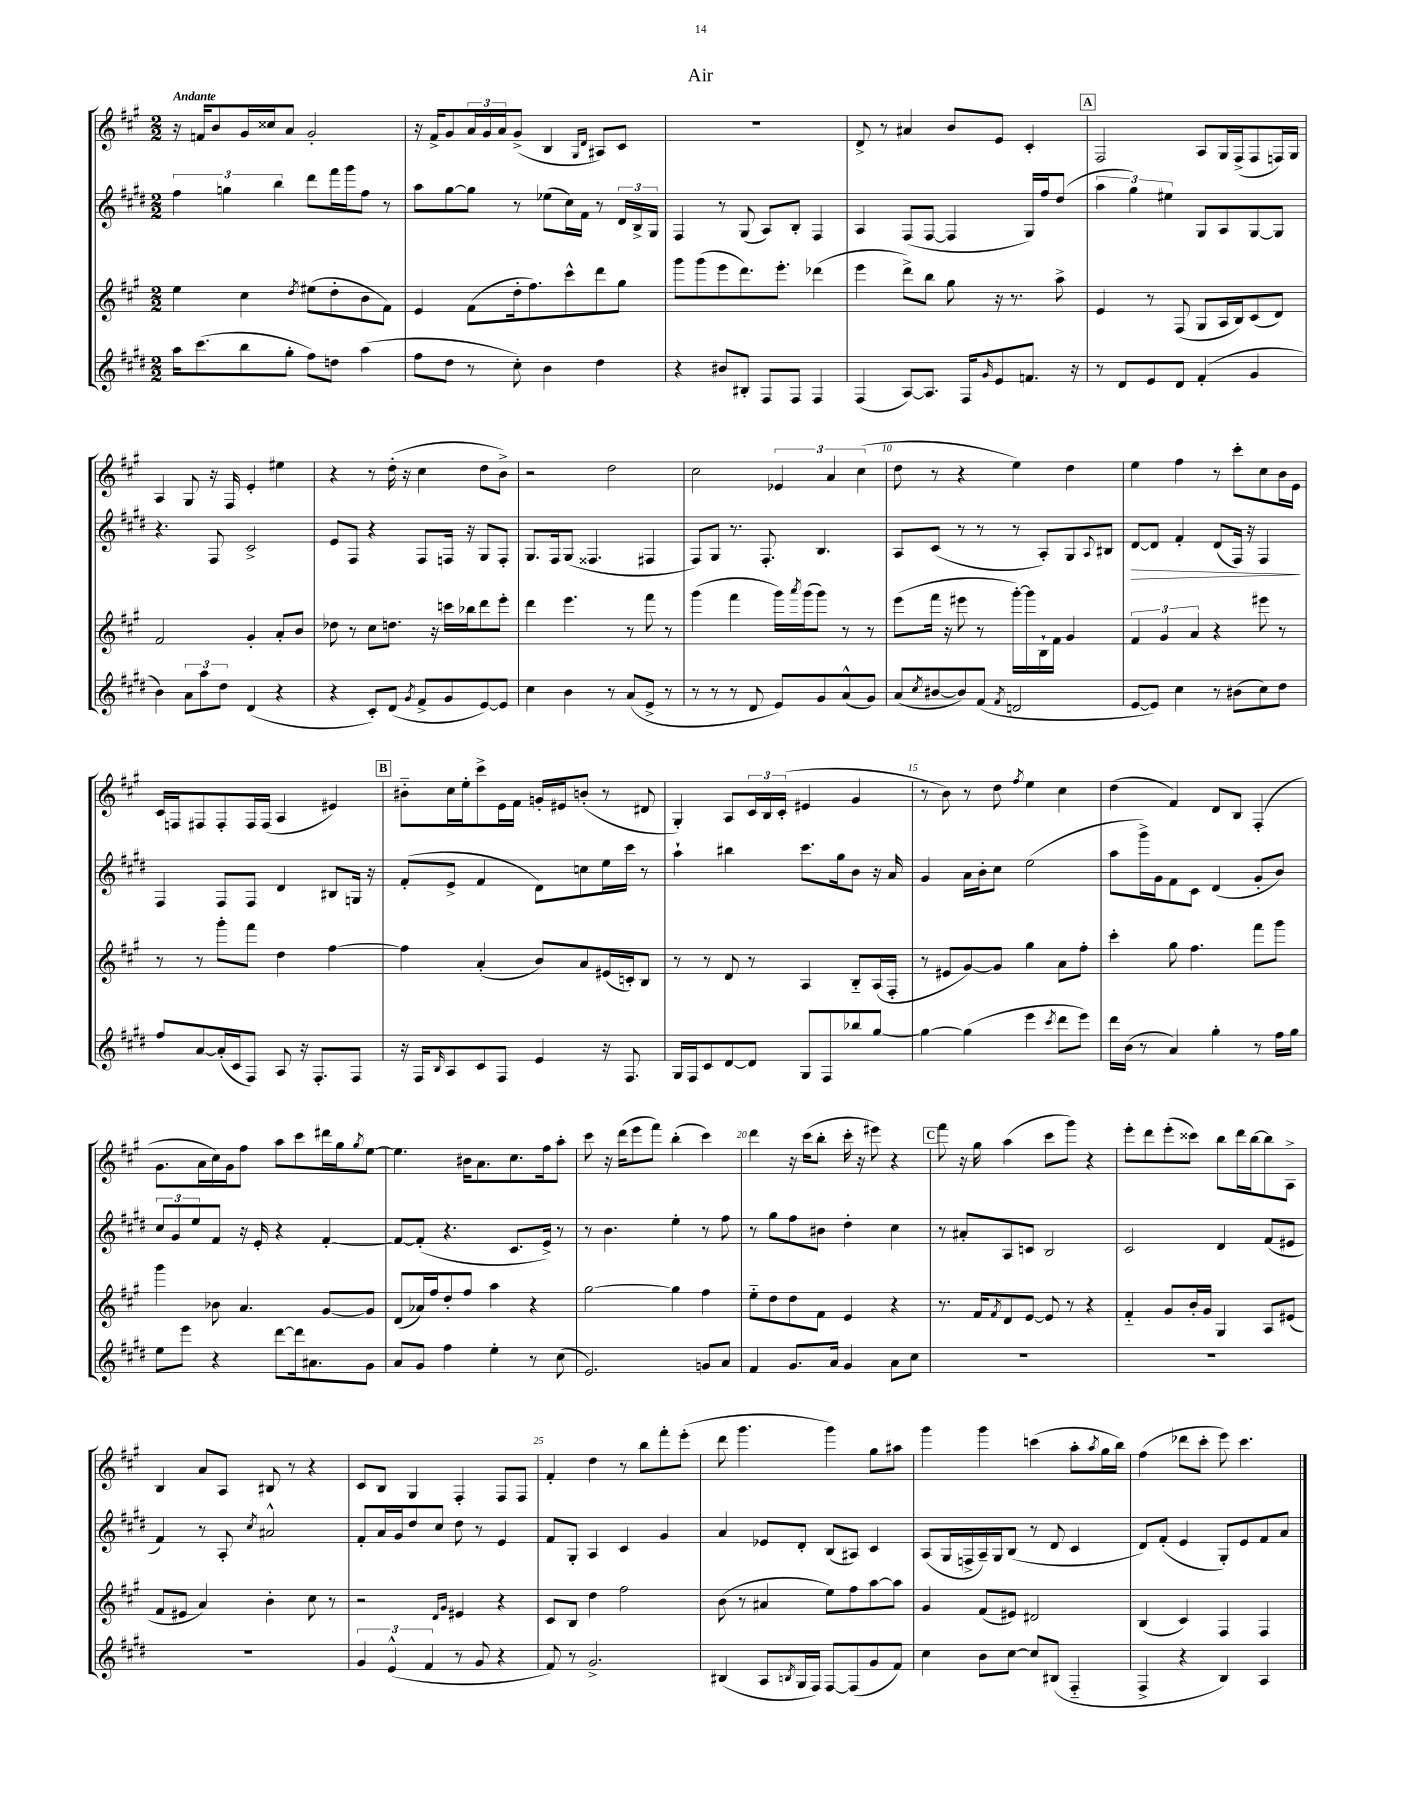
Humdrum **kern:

**kern	**kern	**kern	**kern
*staff4	*staff3	*staff2	*staff1
*clefG2	*clefG2	*clefG2	*clefG2
*k[f#c#g#d#]	*k[f#c#g#]	*k[f#c#g#d#]	*k[f#c#g#]
*M2/2	*M2/2	*M2/2	*M2/2
16aa	4ee	6ff#	16r
(8.ccc#	.	.	16f
.	.	.	8b
.	.	6gg	.
8bb	4cc#	.	16g#
.	.	.	16cc##
.	.	6bb	.
8gg#'	.	.	8a
.	8qdd	.	.
8ff#)	(8ee#	8ddd#	2g#'
8dd	8dd'	16fff#	.
.	.	16ggg#	.
(4aa	8b	8ff#	.
.	8f#)	8r	.
=	=	=	=
8ff#	4e	8aa	16r
.	.	.	16f#^
8dd#	.	[8gg#	8g#
8r	(8f#	8gg#]	24a
.	.	.	24g#
.	.	.	24a
8cc#')	16dd'	8r	(8g#^
.	8.ff#)	.	.
4b	.	(8ee-	4B
.	8ccc#^^	16cc#)	.
.	.	16f#	.
.	.	.	16qqG#
.	.	.	16qqd
4dd#	8ddd	8r	8A#)
.	8gg#	24d#	8c#
.	.	24B^	.
.	.	24G#	.
=	=	=	=
4r	8ggg#	4F#	1r
.	(8ggg#	.	.
8b#	8eee	8r	.
8B#'	8.ddd)	(8G#	.
8F#	.	8A)	.
.	8.eee'	.	.
8F#	.	8B'	.
4F#	(4ddd-	4F#	.
=	=	=	=
(4F#	4eee	4A	8d^
.	.	.	8r
[8A)	8ddd^)	(8F#	4a#
8.A]	8bb	[8F#	.
.	8gg#	4F#]	8b
16F#	.	.	.
16qqg#	.	.	.
8e	16r	.	8e
.	8.r	.	.
8.f	.	16G#)	4c#'
.	.	16ff#	.
.	8aa^	(8dd#	.
16r	.	.	.
=	=	=	=
8r	4e	6aa	2F#
8d#	.	.	.
.	.	6gg#)	.
8e	8r	.	.
.	.	6ee#	.
8d#	(8F#	.	.
(4f#'	8G#	8G#	8A
.	16A	8A	16G#
.	16B)	.	(16F#^
4g#	(8c#	[8G#	8F#
.	8d)	8G#]	16F)
.	.	.	16G#
=	=	=	=
4b)	2f#	4.r	4A
12a	.	.	8G#
12aa	.	.	.
.	.	8F#	16r
12dd#	.	.	.
.	.	.	16F#
(4d#	4g#'	2c#^	4e'
4r	8a'	.	4ee#
.	8b	.	.
=	=	=	=
4r	8dd-	8e	4r
.	8r	8F#	.
8c#')	8cc#	4r	8r
(8d#	8.dd	.	(16dd'
.	.	.	16r
8qg#	.	.	.
8f#^	.	8F#	4cc#
.	16r	.	.
8g#	16ccc	16F	.
.	16bb-	16r	.
[8e)	8ddd	8G#	8dd
8e]	8eee'	8F'	8b^)
=	=	=	=
4cc#	4ddd	8.G#	2r
.	.	16F#	.
4b	4.eee	(8G#	.
.	.	4.F##	.
8r	.	.	2dd
(8a	8r	.	.
8e^	8fff#	4F#	.
8r	8r	.	.
=	=	=	=
8r	(4ggg#	8F#)	2cc#
8r	.	8G#	.
8r	4fff#	8.r	.
8d#	.	.	.
.	.	8.F#'	.
8e)	16ggg#)	.	6e-
.	8qaaa	.	.
.	(16ggg#	.	.
8g#	8ggg#)	4.B	.
.	.	.	6a
(8a^^	8r	.	.
.	.	.	(6cc#
8g#)	8r	.	.
=	=	=	=
(8a	(8eee	8A	8dd
8qcc#	.	.	.
[8b#	16fff#	(8c#	8r
.	16r	.	.
8b#])	8eee#	8r	4r
(8f#	8r	8r	.
8qf#	.	.	.
2d	[16ggg#')	8r	4ee)
.	16ggg#]	.	.
.	16B`	8A')	.
.	16f#	.	.
.	4g#	8G#	4dd
.	.	8qqA	.
.	.	8B#	.
=	=	=	=
[8e	6f#	[8d#	4ee
8e])	.	8d#]	.
.	6g#	.	.
4cc#	.	4f#'	4ff#
.	6a	.	.
8r	4r	(8d#	8r
(8b#	.	16F#)	8ccc#'
.	.	16r	.
8cc#)	8eee#	4F#	8cc#
8dd#	8r	.	16b
.	.	.	16e
=	=	=	=
8ff#	8r	4F#	16c#
.	.	.	16F
[8a	8r	.	8F#
(16a']	8ggg#'	8F#	8F#'
16c#	.	.	.
8F#)	8fff#	8F#	16F#
.	.	.	(16F#
8A	4dd	4d#	4A
16r	.	.	.
8.F#'	.	.	.
.	[4ff#	8B#	4e#)
8F#	.	16G	.
.	.	16r	.
=	=	=	=
16r	4ff#]	(8f#'	8b#'~
16F#	.	.	.
16qqB	.	.	.
8A	.	8e^	16cc#
.	.	.	16ee'
8c#	(4a'	4f#	8ccc#^
8F#	.	.	16e
.	.	.	16f#
4e	8b)	8d#)	16g'
.	.	.	16e#
.	8a	8cc	(8b'
16r	(16e#	16ee	8r
8.F#	16c')	16ccc#	.
.	8B	8r	8d#
=	=	=	=
16G#	8r	4aa`	4G#')
16F#	.	.	.
8c#	8r	.	.
[8d#	8d	4bb#	8A
8d#]	8r	.	24c#
.	.	.	24B
.	.	.	(24c#'
8G#	4A	8.ccc#	4e#
8F#	.	.	.
.	.	16gg#	.
8bb-	8B'~	8b	4g#
[8gg#	(16A	16r	.
.	16F#'	16a	.
=	=	=	=
4gg#_	8r	4g#	8r
.	8e#	.	8b)
(4gg#]	[8g#)	16a	8r
.	.	16b'	.
.	8g#]	8cc#	8dd
.	.	.	8qff#
4eee	4gg#	(2ee	4ee
8qccc#	.	.	.
8ddd#	8a	.	4cc#
8eee)	8ff#'	.	.
=	=	=	=
16ddd#	4ccc#'	8aa	(4dd
(16b	.	.	.
8r	.	16ggg#^)	.
.	.	16g#	.
4a)	8gg#	8f#	4f#)
.	4.ff#	8c#	.
4gg#'	.	(4d#	8d
.	.	.	8B
8r	8fff#	8g#'	(4F#'
16ff#	8ggg#	8b)	.
16gg#	.	.	.
=	=	=	=
8ee	4ggg#	12cc#	8.g#
.	.	12g#	.
8eee	.	.	.
.	.	12ee	.
.	.	.	16a
4r	8b-	8f#	16cc#)
.	.	.	16g#
.	4.a	16r	8ff#
.	.	16e'	.
[8ddd#	.	4r	8aa
16ddd#]	.	.	8ccc#
8.a#	.	.	.
.	[8g#	[4f#'	16ddd#
.	.	.	16gg#
.	.	.	8qgg#
8g#	8g#]	.	[8ee
=	=	=	=
8a	(8d	8f#_	4.ee]
8g#	16a-)	(8f#']	.
.	16ff#	.	.
4ff#	8dd'	4.r	.
.	8ff#	.	16b#
.	.	.	8.a
4ee'	4aa	.	.
.	.	8.c#	8.cc#
8r	4r	.	.
.	.	16e^)	16ff#
(8cc#	.	8r	8aa'
=	=	=	=
2.e)	[2gg#	8r	8ccc#
.	.	4.b	16r
.	.	.	(16ddd
.	.	.	8eee
.	.	.	8fff#)
.	4gg#]	4ee'	(4bb'
8g	4ff#	8r	4ccc#)
8a	.	8ff#	.
=	=	=	=
4f#	8ee'~	8r	4ddd
.	8dd	8gg#	.
8.g#	8dd	8ff#	16r
.	.	.	(16ccc#
.	8f#	8b#	8bb'
16a	.	.	.
4g#	4e	4dd#'	16ccc#'
.	.	.	16r
.	.	.	8eee#)
8a	4r	4cc#	4r
8cc#	.	.	.
=	=	=	=
1r	8.r	8r	8fff#
.	.	8a#'	16r
.	16f#	.	16gg#
.	8qf#	.	.
.	8d	8A	(4aa
.	[8e	8c	.
.	8e]	2B	8ccc#
.	8r	.	8ggg#)
.	4r	.	4r
=	=	=	=
1r	4f#'~	2c#	8eee'
.	.	.	8ddd
.	8g#	.	(8eee'
.	16b'	.	8ccc##)
.	16g#	.	.
.	4G#	4d#	8bb
.	.	.	16ddd
.	.	.	[16bb
.	8A	(8f#	8bb]
.	(8e#	8e#	8A^
=	=	=	=
1r	8f#	4f#)	4B
.	8e#	.	.
.	4a)	8r	8a
.	.	8A'	8A
.	.	8qcc#	.
.	4b'	2a#^^	8B#
.	.	.	8r
.	8cc#	.	4r
.	8r	.	.
=	=	=	=
6g#	2r	8f#'	8c#
.	.	16a	8B
(6e^^	.	.	.
.	.	16g#	.
.	.	8dd#	4G#
6f#	.	.	.
.	.	8cc#	.
.	16qqd	.	.
.	16qqg#	.	.
8r	4e#	8dd#	4F#'
8g#	.	8r	.
4r	4r	4e	8F#
.	.	.	8F#
=	=	=	=
8f#)	8c#	8f#	4f#'
8r	8B	8G#'	.
2.g#^	4dd	4A	4dd
.	2ff#	4c#	8r
.	.	.	8bb
.	.	4g#	8fff#'
.	.	.	(8eee'
=	=	=	=
(4B#	(8b	4a	8ddd
.	8r	.	4.ggg#
8A	4a#	8e-	.
8qB	.	.	.
16G#	.	8d#'	.
16F#)	.	.	.
[8F#	8ee)	(8B	4ggg#)
(8F#]	8ff#	8A#)	.
8g#	[8aa	4c#	8gg#
8f#)	8aa]	.	8aa#
=	=	=	=
4cc#	4g#	(8A	4ggg#
.	.	16G#	.
.	.	16F^	.
8b	(8f#	16A~)	4ggg#
.	.	16G#	.
[8cc#	8e#)	(8B	.
8cc#]	2d#	8r	(4ccc
(8B#	.	8d#	.
4F#'~	.	4c#	8aa'
.	.	.	8qaa
.	.	.	16gg#
.	.	.	16bb)
=	=	=	=
4F#^	(4B	8d#)	(4ff#
.	.	(8f#'	.
4r	4c#)	4e	8ddd-
.	.	.	8ccc#'
4B)	4F#	8G#')	8eee)
.	.	8e	4.ccc#
4A	4F#	8f#	.
.	.	8a	.
==	==	==	==
*-	*-	*-	*-
